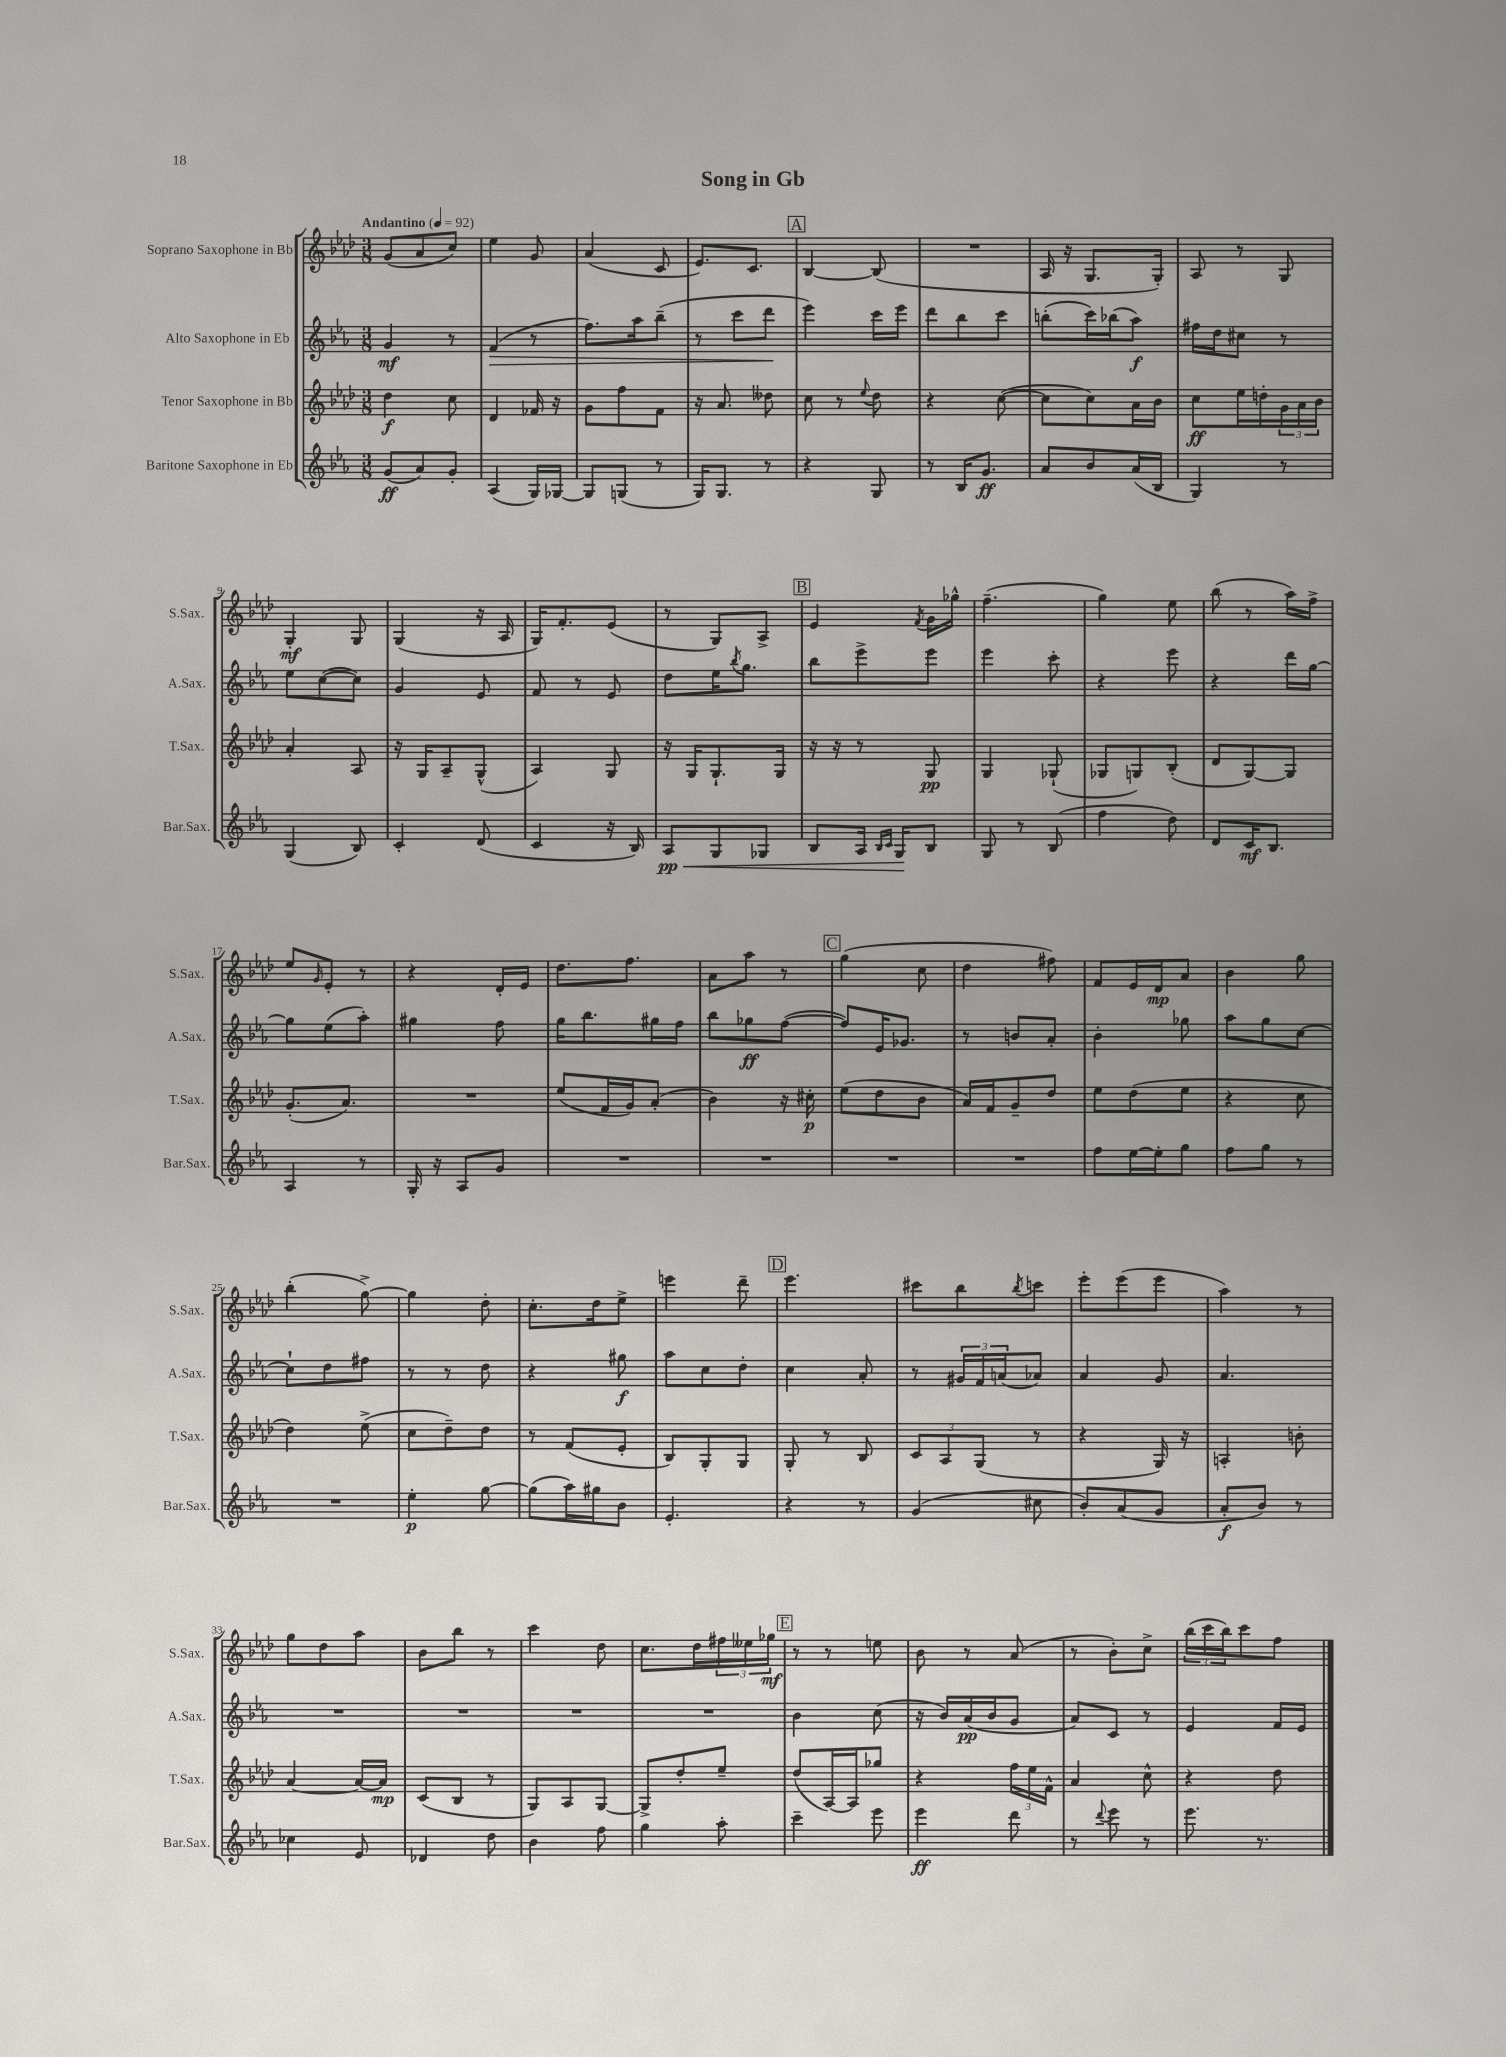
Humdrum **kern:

**kern	**kern	**kern	**kern
*staff4	*staff3	*staff2	*staff1
*clefG2	*clefG2	*clefG2	*clefG2
*k[b-e-a-]	*k[b-e-a-d-]	*k[b-e-a-]	*k[b-e-a-d-]
*M3/8	*M3/8	*M3/8	*M3/8
*MM92	*MM92	*MM92	*MM92
(8g	4dd-	4g	(8g
8a-)	.	.	8a-
8g'	8cc	8r	8cc)
=	=	=	=
(4A-	4d-	(4f	4ee-
16G)	16f-	8r	8g
[16G-	16r	.	.
=	=	=	=
8G-]	8g	8.ff)	(4a-
(8G	8ff	.	.
.	.	16aa-	.
8r	8f	(8bb-~	8c
=	=	=	=
16G)	16r	8r	8.e-)
8.G	8.a-	.	.
.	.	8ccc	.
.	.	.	8.c
8r	8dd--	8ddd	.
=	=	=	=
4r	8cc	4eee-)	[4B-
.	8r	.	.
.	8qqee-	.	.
8G	8dd-	16ccc	(8B-]
.	.	16eee-	.
=	=	=	=
8r	4r	8ddd	4.r
16B-	.	8bb-	.
8.g	.	.	.
.	([8cc	8ccc	.
=	=	=	=
8a-	8cc]	(8bb'	16A-
.	.	.	16r
8b-	8cc)	16ccc)	8.G
.	.	(16bb-	.
(16a-	16a-	8aa-)	.
16B-	16b-	.	16G')
=	=	=	=
4G)	8cc	16ff#	8A-
.	.	16dd	.
.	16ee-	8cc#	8r
.	16dd'	.	.
8r	24g	8r	8G
.	24a-	.	.
.	24b-	.	.
=	=	=	=
(4G	4a-'	8ee-	4G'
.	.	([8cc	.
8B-)	8A-	8cc])	8G
=	=	=	=
4c'	16r	4g	(4G
.	16G	.	.
.	8A-~	.	.
(8d	(8G^^	8e-	16r
.	.	.	16A-
=	=	=	=
4c	4A-)	8f	16G)
.	.	.	8.f'
.	.	8r	.
16r	8G	8e-	(8e-
16B-)	.	.	.
=	=	=	=
8A-	16r	8dd	8r
.	16G	.	.
8G	8.G`	16ee-	8G)
.	.	8qbb-	.
.	.	8.gg	.
8G-	.	.	8A-^
.	16G	.	.
=	=	=	=
8B-	16r	8bb-	4e-
.	16r	.	.
16A-	8r	8eee-^	.
16qqB-	.	.	.
16qqc	.	.	.
16G	.	.	.
.	.	.	8qf
8B-	8G	8eee-	16g
.	.	.	16gg-^^
=	=	=	=
8G	4G	4eee-	(4.ff~
8r	.	.	.
(8B-	(8G-`	8ccc'	.
=	=	=	=
4ff	8G-	4r	4gg)
.	8G)	.	.
8dd)	(8B-'	8eee-	8ee-
=	=	=	=
8d	8d-	4r	(8bb-
16c	[8G)	.	8r
8.B-	.	.	.
.	8G]	16ddd	16aa-)
.	.	[16gg	16ff^
=	=	=	=
4A-	(8.g'	8gg]	8ee-
.	.	.	16qqg
.	.	(8ee-	8e-'
.	8.a-)	.	.
8r	.	8aa-')	8r
=	=	=	=
16G'	4.r	4gg#	4r
16r	.	.	.
8A-	.	.	.
8g	.	8ff	16d-'
.	.	.	16e-
=	=	=	=
4.r	(8ee-	16gg	8.dd-
.	.	8.bb-	.
.	16f	.	.
.	16g)	.	8.ff
.	(8a-'	16gg#	.
.	.	16ff	.
=	=	=	=
4.r	4b-)	8bb-	8a-
.	.	8gg-	8aa-
.	16r	([8ff	8r
.	16cc#'	.	.
=	=	=	=
4.r	(8ee-	8ff])	(4gg
.	8dd-	16e-	.
.	.	8.g-	.
.	8b-	.	8cc
=	=	=	=
4.r	16a-)	8r	4dd-
.	16f	.	.
.	8g~	8b	.
.	8dd-	8a-'	8ff#)
=	=	=	=
8ff	8ee-	4b-'	8f
[16ee-	(8dd-	.	16e-
16ee-']	.	.	16d-
8gg	8ee-	8gg-	8a-
=	=	=	=
8ff	4r	8aa-	4b-
8gg	.	8gg	.
8r	8cc	[8cc	8gg
=	=	=	=
4.r	4dd-)	8cc`]	(4bb-'
.	.	8dd	.
.	(8ee-^	8ff#	[8gg^)
=	=	=	=
4ee-'	8cc	8r	4gg]
.	8dd-~)	8r	.
[8gg	8dd-	8dd	8dd-'
=	=	=	=
(8gg]	8r	4r	8.cc'
16aa-)	(8f	.	.
16gg#	.	.	16dd-
8b-	8e-'	8gg#	8ee-^
=	=	=	=
4.e-'	8B-)	8aa-	4eee
.	8G'	8cc	.
.	8G	8dd'	8ddd-~
=	=	=	=
4r	8G'	4cc	4.eee-
.	8r	.	.
8r	8B-	8a-'	.
=	=	=	=
(4g	12c	8r	8ccc#
.	12A-	.	.
.	.	24g#	8bb-
.	(12G	24f	.
.	.	(24a	.
.	.	.	8qbb-
8cc#	8r	8a-)	8ccc
=	=	=	=
8b-')	4r	4a-	8eee-'
(8a-	.	.	(8eee-
8g	16G)	8g	8eee-
.	16r	.	.
=	=	=	=
8a-'	4A'	4.a-	4aa-)
8b-)	.	.	.
8r	8b'	.	8r
=	=	=	=
4cc-	[4a-	4.r	8gg
.	.	.	8dd-
8e-	16a-_	.	8aa-
.	16a-]	.	.
=	=	=	=
4d-	(8c	4.r	8b-
.	8B-	.	8bb-
8dd	8r	.	8r
=	=	=	=
4b-	8G)	4.r	4ccc
.	8A-	.	.
8ff	[8G	.	8dd-
=	=	=	=
4gg	8G^]	4.r	8.cc
.	8dd-'	.	.
.	.	.	16dd-
8aa-'	8ee-~	.	24ff#
.	.	.	24ee--
.	.	.	24gg-
=	=	=	=
4ccc~	(8dd-	4b-	8r
.	[16A-)	.	8r
.	16A-]	.	.
8eee-	8gg-	(8cc	8ee
=	=	=	=
4eee-	4r	16r	8b-
.	.	16b-)	.
.	.	(16a-	8r
.	.	16b-	.
8ddd	24ff	8g	(8a-
.	24ee-	.	.
.	24f^^	.	.
=	=	=	=
8r	4a-	8a-)	8r
8qqddd	.	.	.
8eee-	.	8c	8b-')
8r	8cc^^	8r	8cc^
=	=	=	=
8.eee-	4r	4e-	(24bb-
.	.	.	24ccc
.	.	.	24bb-)
.	.	.	8ccc
8.r	.	.	.
.	8dd-	16f	8ff
.	.	16e-	.
==	==	==	==
*-	*-	*-	*-
